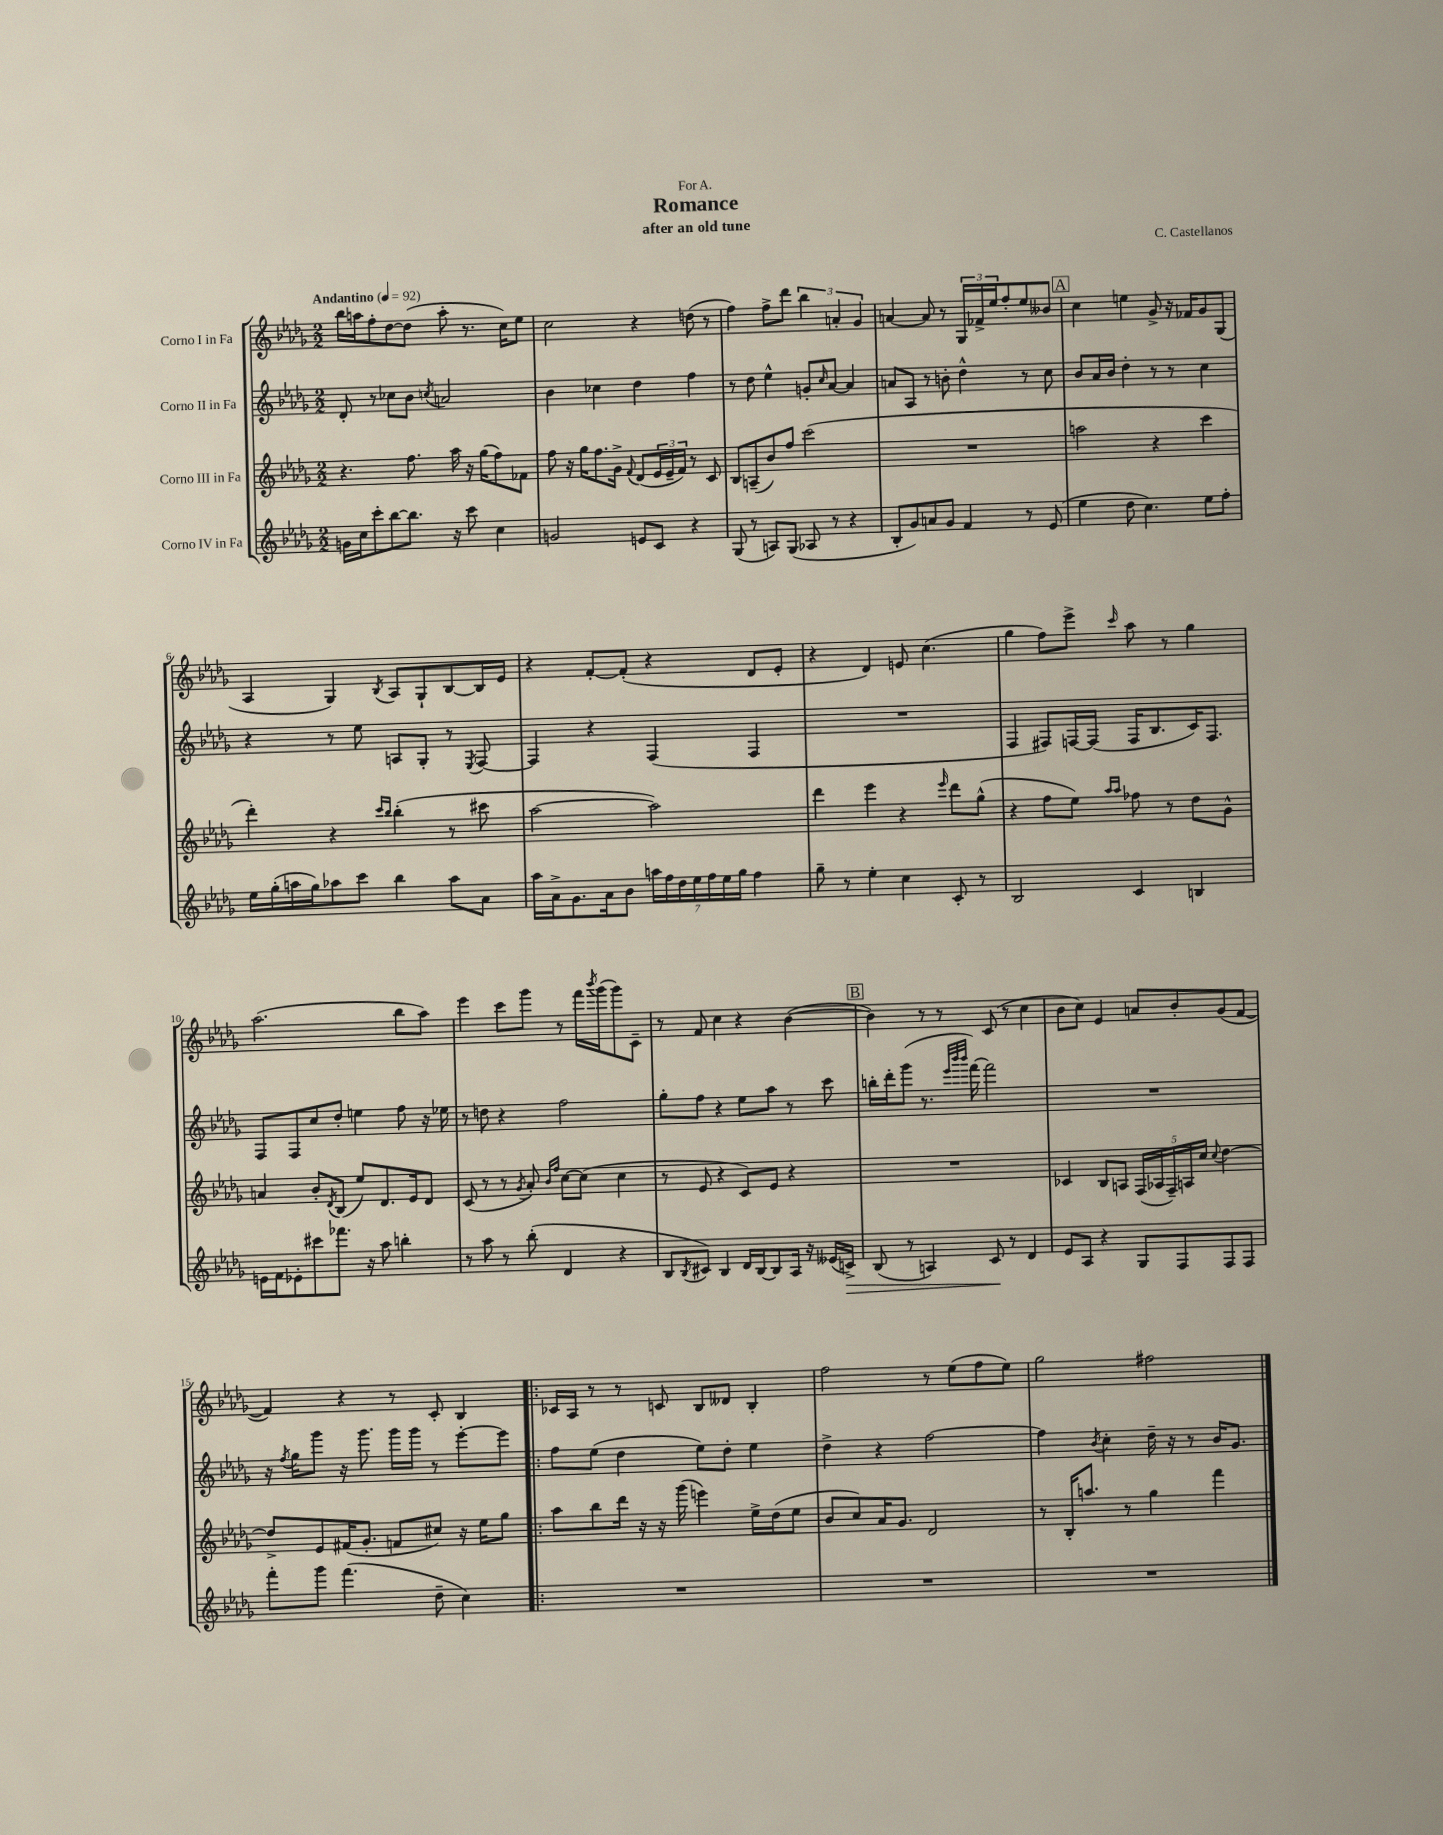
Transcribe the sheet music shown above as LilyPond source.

\header { title = "Romance" composer = "C. Castellanos" subtitle = "after an old tune" dedication = "For A." }
<<
\new StaffGroup <<
\new Staff = "s0" \with { instrumentName = "Corno I in Fa" } {
    \clef treble \key des \major \numericTimeSignature \time 2/2 \tempo "Andantino" 4 = 92
    bes''16 a''16 f''8-. des''8~ des''8( a''8-. r8. c''16) ees''8 |
    c''2 r4 d''8( r8 |
    f''4) f''8-> des'''8 \tuplet 3/2 { bes''4 a'4-. ges'4 } |
    a'4~ a'8 r8 \tuplet 3/2 { ges16 fes'16-> ees''16 } f''8-. ees''8 beses'8 |
    \mark \markup { \box "A" } c''4 e''4 ges'8-> r16 fes'16 ges'8 ges8( |
    aes4 ges4) \acciaccatura { bes8 } aes8 ges8-! bes8~ bes16 ees'16 |
    r4 f'8~-. f'8-.( r4 des'8 ees'8-. |
    r4 des'4) e'8 c''4.( |
    ges''4 f''8) ees'''8-> \grace { c'''16 } aes''8 r8 ges''4 |
    aes''2.( bes''8 aes''8) |
    ees'''4 c'''8 ges'''8 r8 f'''16 \acciaccatura { bes'''8 } ges'''16( ges'''8) c'8-- |
    r8 f'8 c''4 r4 bes'4~( |
    \mark \markup { \box "B" } bes'4) r8 r8 c'8( r8 c''4 |
    bes'8 c''8) ees'4 a'8 bes'8-. ges'8( f'8~ |
    f'4) r4 r8 c'8-. bes4 |
    \bar ".|:" ces'16 aes16 r8 r8 c'8 bes8 deses'8 bes4-. |
    f''2 r8 ees''8( f''8 ees''8) |
    ges''2 fis''2 \bar "|." |
}
\new Staff = "s1" \with { instrumentName = "Corno II in Fa" } {
    \clef treble \key des \major \numericTimeSignature \time 2/2
    des'8-. r8 ces''8 bes'8 \acciaccatura { c''8 } a'2 |
    bes'4 ces''4 des''4 f''4 |
    r8 des''8 ees''4-^ g'8-. \grace { c''16 } aes'8~ aes'4 |
    a'8 aes8 r8 b'8-. des''4-^ r8 c''8 |
    \mark \markup { \box "A" } bes'8 aes'16 bes'16 des''4-. r8 r8 c''4 |
    r4 r8 ees''8 a8 ges8-. r8 \acciaccatura { ees8 } f8~ |
    f4 r4 f4( f4 |
    R1 |
    f4 fis8) f16~ f16( f16 bes8. c'16) f8. |
    f8 f8 c''8 des''8-. e''4 f''8 r16 ees''16 |
    r8 d''8 r4 f''2 |
    ges''8-. f''8 r4 ees''8 aes''8 r8 c'''8 |
    \mark \markup { \box "B" } b''16-. des'''16-. ges'''8( r8. \grace { ees'''32 bes'''32 bes'''32 } f'''16~) f'''2 |
    R1 |
    r16 \acciaccatura { f''8 } ges''16 ges'''8 r16 ges'''8. ges'''16 ges'''16 r8 ees'''8~-. ees'''8 |
    \bar ".|:" f''8 ees''8( des''4 ees''8) des''8-. ees''4 |
    des''4-> r4 f''2~ |
    f''4 \acciaccatura { bes'8 } c''4-. des''16-- r16 r8 bes'16 ges'8. \bar "|." |
}
\new Staff = "s2" \with { instrumentName = "Corno III in Fa" } {
    \clef treble \key des \major \numericTimeSignature \time 2/2
    r4. f''8. aes''16 r16 ges''16( f''8) fes'8 |
    f''8 r16 ges''16 f''8. ges'16-> \appoggiatura { f'8 } des'8( \tuplet 3/2 { ees'16 ees'16-- f'16) } r8 c'8 |
    bes8 a8--( bes'8) f''8 c'''2( |
    R1 |
    \mark \markup { \box "A" } a''2 r4 c'''4 |
    des'''4-.) r4 \grace { c'''16 bes''16 } bes''4-.( r8 cis'''8 |
    aes''2~ aes''2) |
    des'''4 ees'''4 r4 \grace { ees'''16 } des'''8 ges''8-^( |
    r4 f''8 ees''8) \grace { aes''16 aes''16 } fes''8 r8 des''8 ges'8-^ |
    a'4 bes'8-. \acciaccatura { des'8 } bes8( ees''8) des'8. ees'16 des'8 |
    c'8( r8 r8 \acciaccatura { ges'8 } aes'8-.) \grace { bes'16 f''16 } c''8~ c''8( c''4 |
    r8 ees'8 r4 c'8) ees'8 r4 |
    \mark \markup { \box "B" } R1 |
    ces'4 bes8 a8 \tuplet 5/4 { f16( aes16 f16--) a16 c''16 } \appoggiatura { c''8 } des''4~ |
    des''8-> ees'8 fis'16( ges'8.-. f'8 cis''8) r16 ees''16 ges''8 |
    \bar ".|:" aes''8 bes''8 des'''16 r16 r16 ges'''16( e'''4) ees''16-> des''16( ees''8 |
    bes'8 c''8) aes'16 ges'8. des'2 |
    r8 bes16-. a''8. r8 ges''4 f'''4 \bar "|." |
}
\new Staff = "s3" \with { instrumentName = "Corno IV in Fa" } {
    \clef treble \key des \major \numericTimeSignature \time 2/2
    g'16 c''16 c'''8-. bes''8~ bes''8. r16 c'''8 c''4 |
    g'2 e'8 c'8 r4 |
    ges8( r8 a8) ges8( aes8 r8 r4 |
    bes8-. ges'8) a'8 ges'8 f'4 r8 ees'8( |
    \mark \markup { \box "A" } ees''4 des''8 c''4.) ees''8 f''8-. |
    ees''16 ges''16-.( a''16 ges''16) aes''8 c'''8 bes''4 aes''8 aes'8 |
    aes''16 aes'16-> ges'8. aes'16 bes'8 \tuplet 7/4 { a''16 f''16 des''16 ees''16 f''16 ees''16 ges''16 } f''4 |
    ges''8-- r8 ees''4-. c''4 c'8-. r8 |
    bes2 c'4 b4 |
    e'16 f'16 ees'8-. cis'''8 fes'''8. r16 aes''8 b''4-. |
    r8 aes''8 r8 bes''8-.( des'4 r4 |
    bes8 \acciaccatura { bes8 } cis'8) bes4 des'16 bes16~ bes8 aes16 r16 eeses'16( c'16->\>) |
    \mark \markup { \box "B" } bes8( r8 a4) c'8\! r8 des'4 |
    ees'8 aes8 r4 ges8 f8 f8 f8 |
    f'''8-. ges'''8 f'''4.( des''8-- c''4) |
    \bar ".|:" R1 |
    R1 |
    R1 \bar "|." |
}
>>
>>
